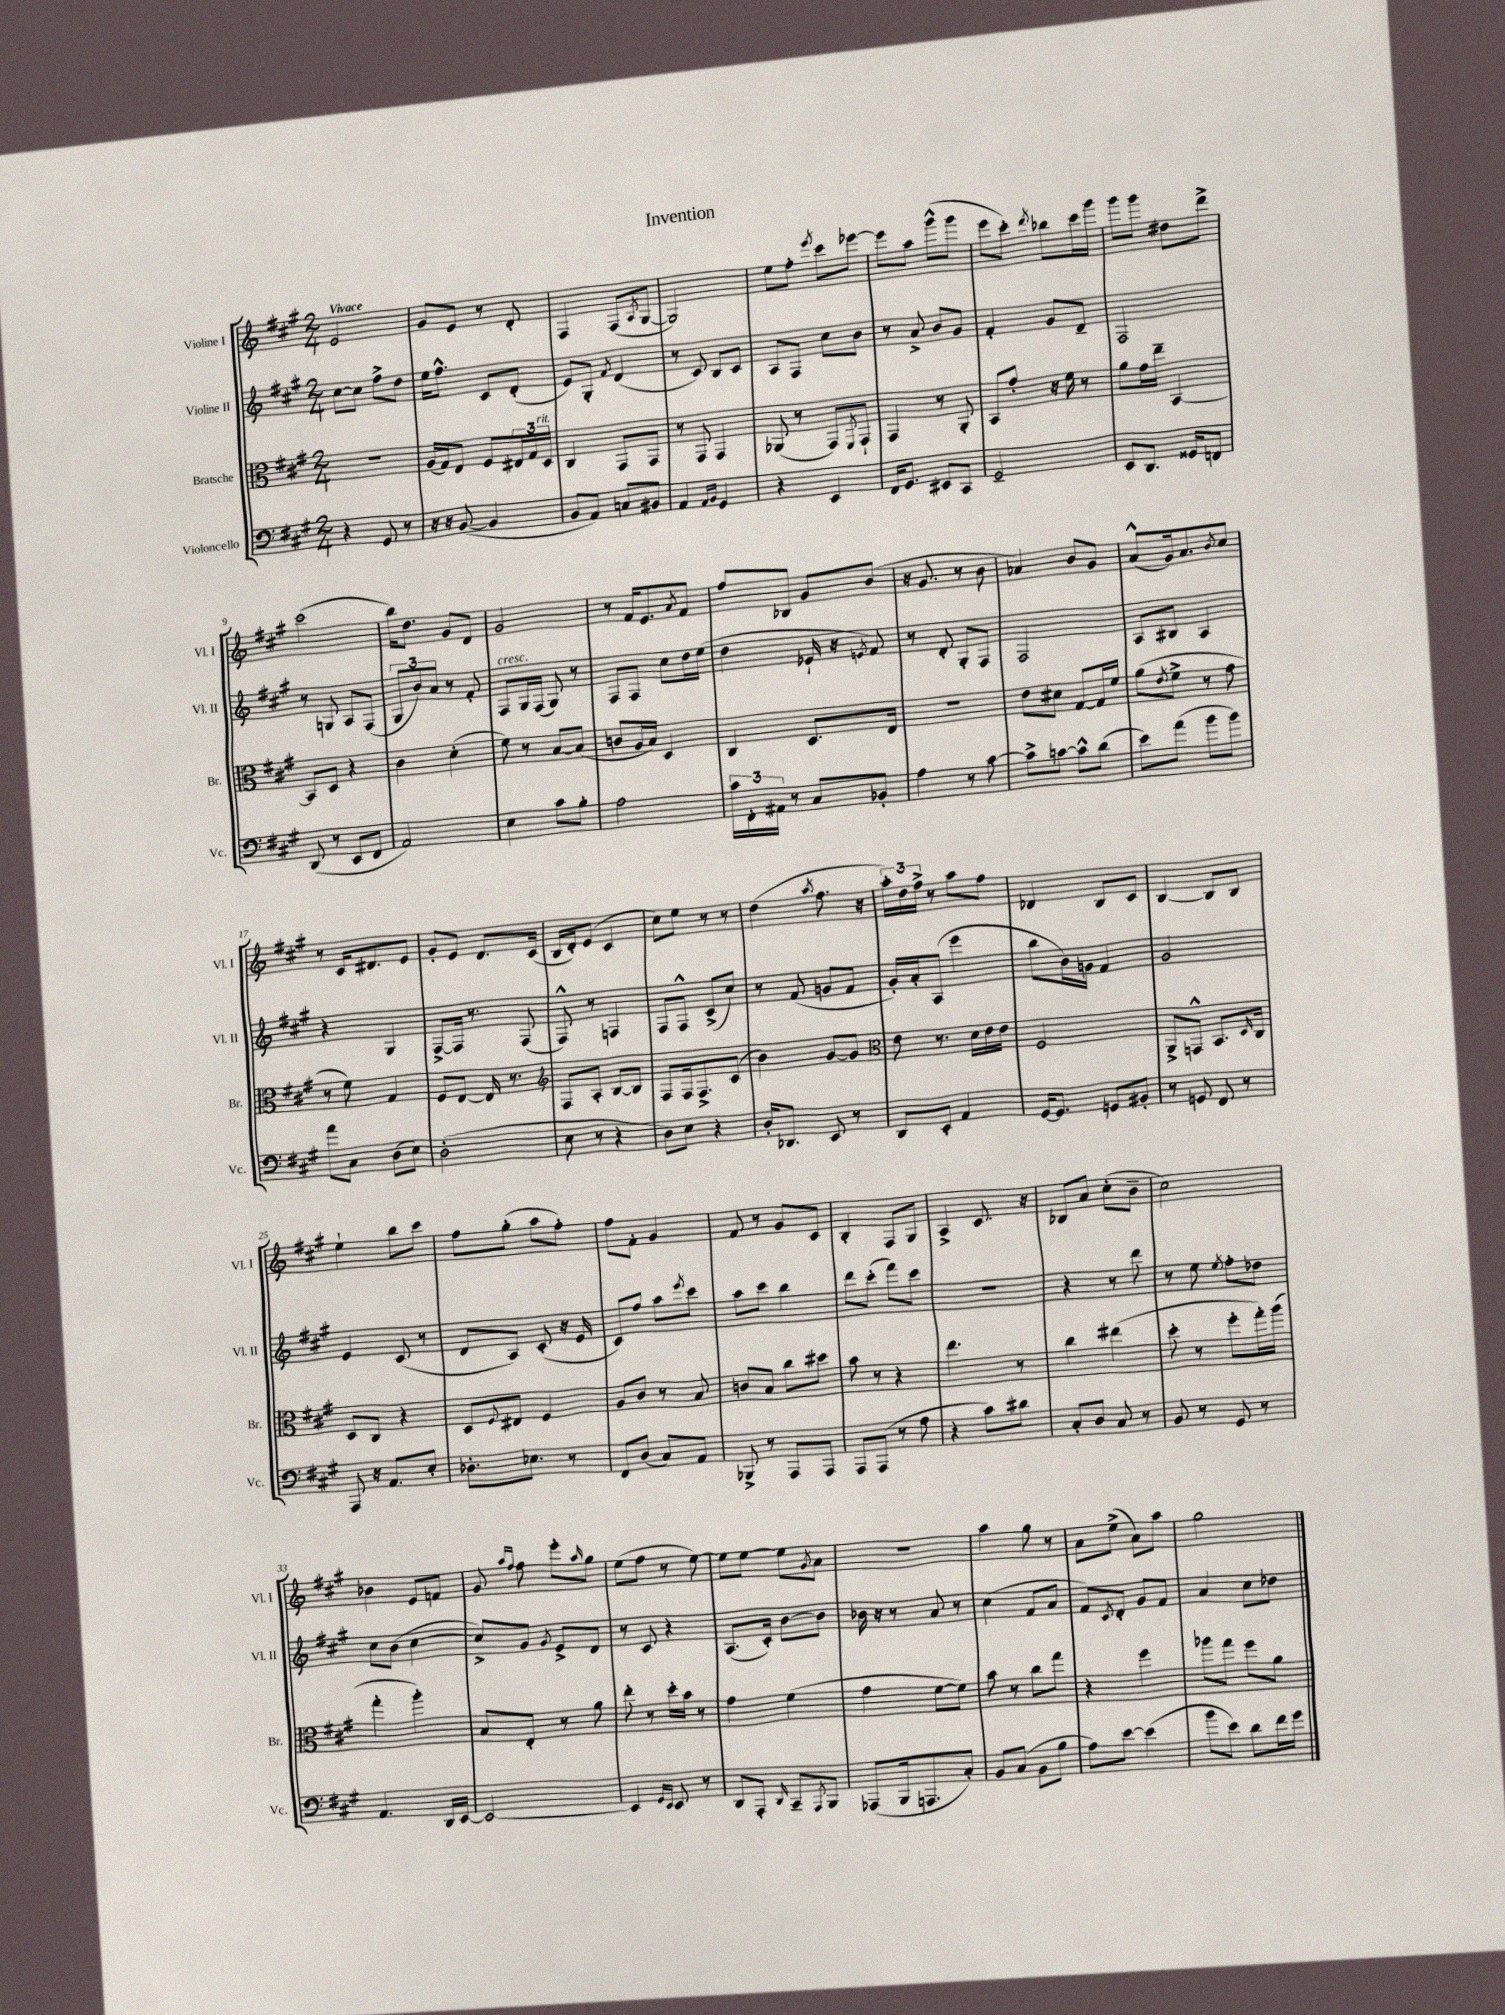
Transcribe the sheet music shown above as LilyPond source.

\header { title = "Invention" }
<<
\new StaffGroup <<
\new Staff = "s0" \with { instrumentName = "Violine I" shortInstrumentName = "Vl. I" } {
    \clef treble \key a \major \numericTimeSignature \time 2/4 \tempo "Vivace"
    e'2 |
    gis'8 e'8 r8 d'8-. |
    fis4 fis8( \acciaccatura { a8 } gis8~ |
    gis2) |
    e''8 fis''8-. \acciaccatura { e'''8 } cis'''8 ees'''8~ |
    ees'''8 a''8 gis'''8-^( gis'''8 |
    e'''8 cis'''8-.) \acciaccatura { d'''8 } bes''8 cis'''16 gis'''16 |
    gis'''8 gis'''8 dis''8 d'''8-> |
    cis'''2( |
    b''16) d''8. gis'8 d'8 |
    gis'2 |
    r8 fis'16 e'8. \acciaccatura { a'8 } fis'8 |
    fis''8 bes8 gis'8 b'8( |
    r16 gis'8. r8 b'8 |
    aes'4) b'8 gis'8 |
    a'8-^( gis'16) a'8. \acciaccatura { b'8 } cis''8 |
    r8 cis'16 dis'8. e'8 |
    gis'8-. e'8 d'8. cis'16( |
    b16 d'16-.) e'8( cis'4 |
    cis''8) e''8 r8 r8 |
    d''4( \acciaccatura { a''8 } fis''8. r16 |
    \tuplet 3/2 { a''16-.) d''16 fis''16-> } r8 a''8 fis''8 |
    des'4 b8 cis'8 |
    b4~ b8 b8 |
    e''4-! b''8 cis'''8 |
    fis''8 gis''8-.( a''8 fis''8-.) |
    fis''8 fis'8-. gis'4 |
    fis'8 r8 gis'8 cis'8 |
    b4-. fis8 gis8 |
    a4-> cis'8. r16 |
    bes8 a'8 cis''8-.( b'8-- |
    cis''2) |
    bes'4 e'8 f'8 |
    gis'8 \grace { a''16 fis''16 } fis''8 e'''8-. \grace { a''16 } gis''8 |
    e''8( fis''8 r8 e''8~) |
    e''8 e''8~ e''8 \acciaccatura { gis'8 } a'8 |
    R2 |
    a''4 gis''8 r8 |
    a'8 e''8->( a'8) a''8 |
    gis''2 \bar "|." |
}
\new Staff = "s1" \with { instrumentName = "Violine II" shortInstrumentName = "Vl. II" } {
    \clef treble \key a \major \numericTimeSignature \time 2/4
    cis''8~ cis''8 fis''8-> d''8 |
    e''16 fis''8.-^ cis'8 d'8-.( |
    e'8) gis8-. \acciaccatura { fis'8 } d'4( |
    r8 cis'8) b8 cis'8 |
    a8 fis8 cis''8 b'8 |
    r8 a'8-> b'8 gis'8 |
    fis'4-. gis'8 d'8-- |
    fis2 |
    r8 g8 a8 fis8( |
    \tuplet 3/2 { gis8 b'8) a'8 } r8 fis'8-. |
    fis8^\markup { \italic "cresc." } gis16 fis16( gis8) r8 |
    fis8 fis8 cis''8 d''16 e''16( |
    d''4 ees'16-! r16 \acciaccatura { e'8 } fis'8) |
    r8 d'8-. gis8-. fis8 |
    fis2 |
    a8 bis8 a4 |
    r4 gis4 |
    fis8~-> fis16 r8. fis8( |
    fis8-^) r8 f4 |
    fis8 fis8-^ cis'8->( cis''8) |
    r8 fis'8( g'8 fis'8 |
    gis'16-.) a'16-. a8( e'''4 |
    b''8 b'16) g'16 fis'4 |
    gis'2 |
    e'4 cis'8( r8 |
    d'8 a8) cis'8-.( r16 e'16 |
    cis'8) fis''8 a''8 \acciaccatura { e'''8 } cis'''8 |
    a''8 cis'''8 b''4 |
    d'''8 cis'''8-.( fis'''8) cis'''8 |
    R2 |
    r4 r8 d'''8 |
    r8 e''8 \acciaccatura { e''8 } fis''8-. des''8 |
    cis''8 b'8( cis''4~ |
    cis''8->) gis'8 \acciaccatura { gis'8 } e'8-> d'8 |
    r8 cis'8 r4 |
    a8.( cis'16-.) b'8~ b'8 |
    bes'16 r16 r8 a'8 r8 |
    cis''4( fis'8 a'8 |
    fis'8) \acciaccatura { cis'8 } d'8-. gis'8 fis'8 |
    a'4 cis''8 des''8 \bar "|." |
}
\new Staff = "s2" \with { instrumentName = "Bratsche" shortInstrumentName = "Br." } {
    \clef alto \key a \major \numericTimeSignature \time 2/4
    r2 |
    a16( gis16) e8 fis8 \tuplet 3/2 { eis16 gis16 d16^\markup { \italic "rit." } } |
    cis4 gis,8 gis,8 |
    r8 gis,8 gis,4 |
    aes,8( r8 gis,8) \acciaccatura { fis,8 } gis,8-! |
    gis,4 r8 a,8-. |
    b,8 gis'8-. r16 fis'16 r8 |
    a'8 gis'16 e''16-- b,4~ |
    b,8 d8 r4 |
    cis'4 d'4-.( |
    fis'8) r8 b8~ b8( |
    c'8 a16 b16) d4 |
    cis4 d8. e16 |
    r2 |
    e'8 dis'8 gis8~ gis16 fis'16 |
    a'8( \acciaccatura { e'8 } fis'8-> r8 gis'8 |
    r8 fis'8) gis4 |
    fis8 e8~ e16 r8. |
    \clef treble fis8 a8-. b8~ b8 |
    fis8 fis16 fis8.-> cis'8( |
    b'4) gis'8~ gis'8 |
    \clef alto e'8 r8. d'16 e'16 e'16 |
    fis2 |
    a,8-> g,8-^ b,8. \grace { d16 } cis16 |
    d8 cis8 r4 |
    d8 \appoggiatura { fis8 } eis8 fis4 |
    a8 cis'8 r8 b8 |
    c'8 b8 cis''8 dis''8 |
    b'8 r8 r4 |
    e''4. r8 |
    cis''4 eis''4( |
    d''8-. r8 fis''8-. gis''16-.) a''16( |
    gis''4-. a''4-.) |
    b8 e8-. r8 a'8 |
    e''8-. r8 d''16-. b'16 r8 |
    gis'4 fis'4( |
    gis'4 fis'8~ fis'8) |
    b'8 r8 cis''8 gis''8 |
    r4 fis''4 |
    aes''8 gis''8 fis''8 a'8 \bar "|." |
}
\new Staff = "s3" \with { instrumentName = "Violoncello" shortInstrumentName = "Vc." } {
    \clef bass \key a \major \numericTimeSignature \time 2/4
    r4 gis,8 r8 |
    r16 r16 b,8~( b,4 |
    b,8 a,8) c8 bis,8 |
    a,4 \grace { a,16 b,16 } gis,4 |
    r4 e,4 |
    fis,16 gis,8. eis,8 cis,8 |
    gis,2-- |
    e,8 d,8. gisis,16 f,8 |
    d,8( r8 e,8 fis,8 |
    a,2) |
    e4 cis'8 b8-. |
    a2 |
    \tuplet 3/2 { cis'16 fis,16-. ais,16 } r8 cis8 bes,8-. |
    a4 r8 cis'8~ |
    cis'8-> c'8~ c'8-^ d'8( |
    e'8) a'8( b'8 b'8) |
    a'8 cis8 d8( e8) |
    d2-.( |
    e8 r8 r4 |
    d8) e8 r4 |
    d16-. des,8. e,8 r8 |
    d,8 e,8-. a,4 |
    gis,16~ gis,8. g,8 bis,8-. |
    r8 g,8 fis,8 r8 |
    a,,8 r16 a,8. e8-. |
    des8.-. ees8. r8 |
    fis,8 d8( cis8) a,8 |
    bes,,8-> r8 a,,8 a,,8 |
    a,,8 a,,8( r8 a8 |
    r4 cis'8) dis'8 |
    cis8-. d8 cis8 r8 |
    b,8 r8 gis,8 r8 |
    a,4. d,16 e,16~ |
    e,2~ |
    e,4 \grace { gis,16 e,16 } e,8 r8 |
    d,8 a,,8-. \grace { d,16 } cis,8-- \acciaccatura { a,,8 } b,,8 |
    aes,,8( b,,16 a,,8. cis8-.) |
    b,8 cis8( b,8 b8 |
    a8) e'8~ e'4( |
    b'8 e'8) d'8 fis'16 gis'16 \bar "|." |
}
>>
>>
